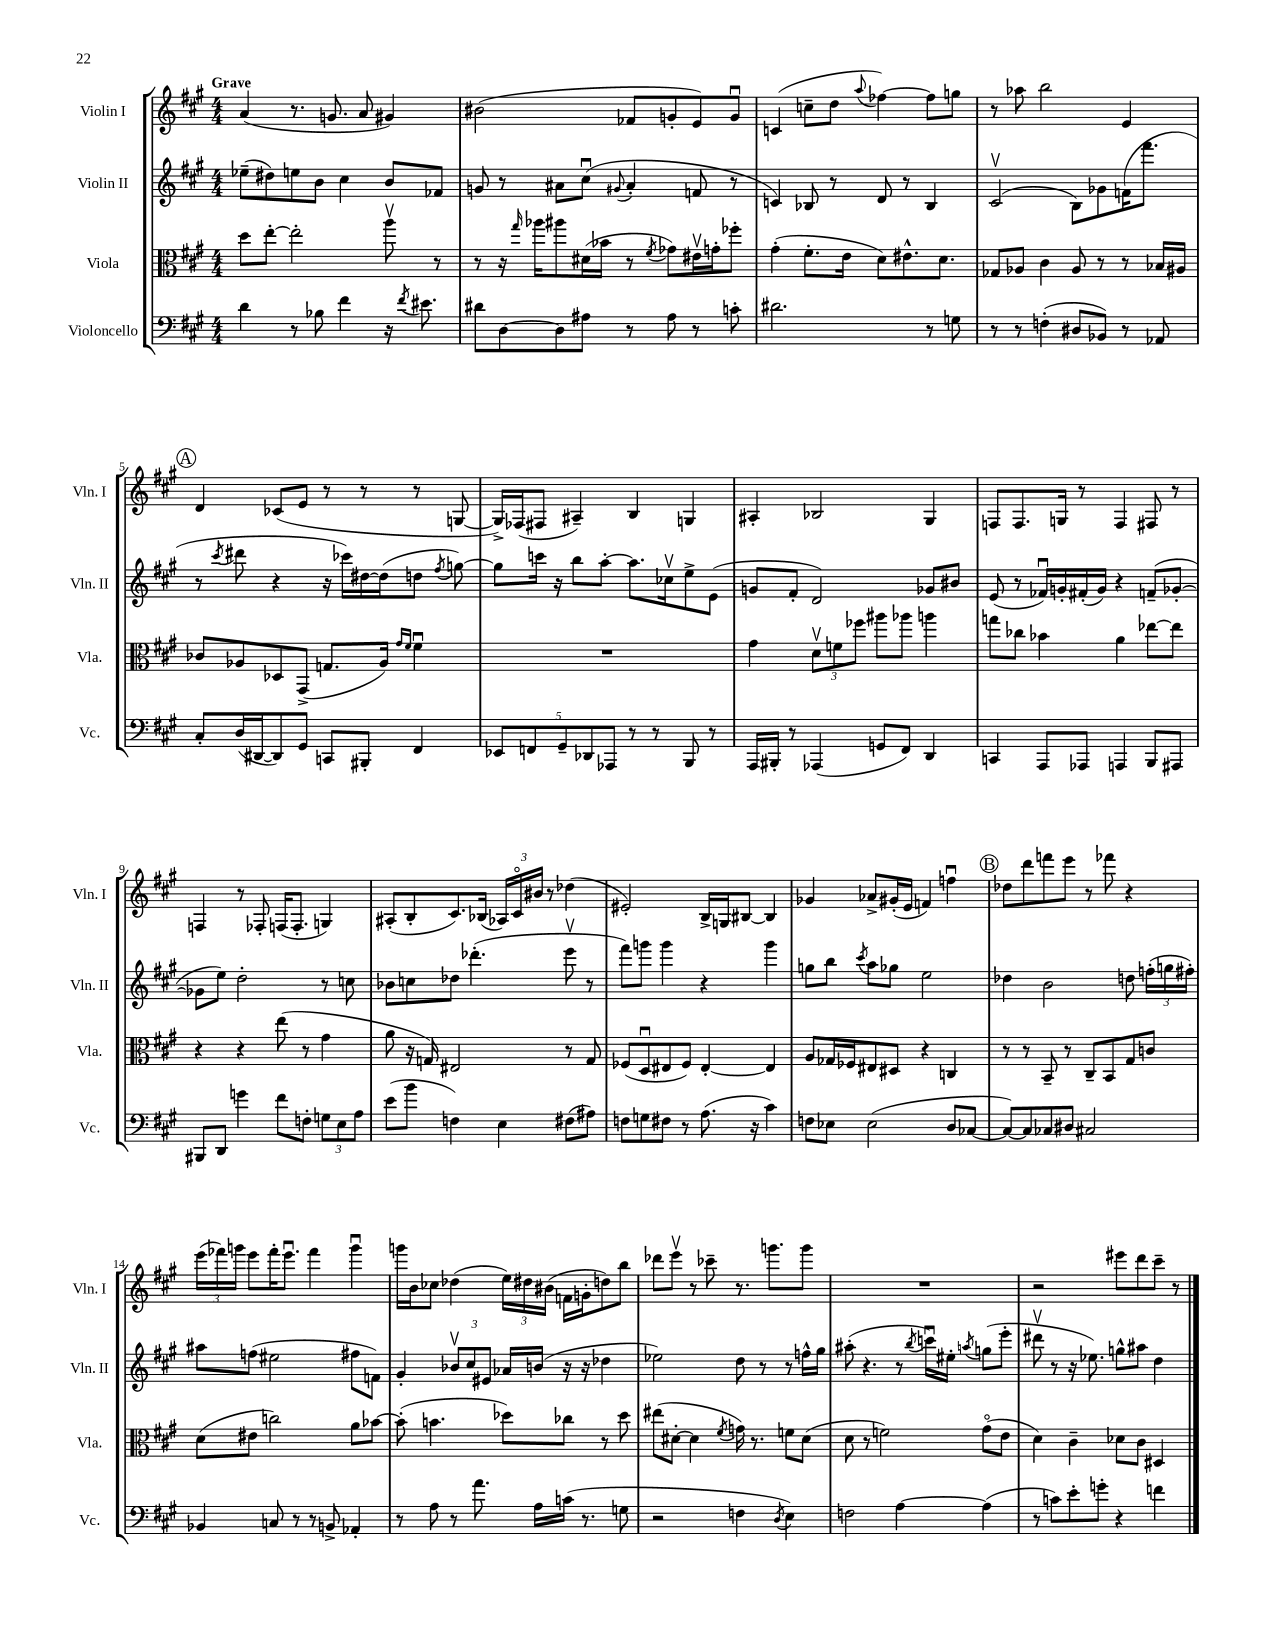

**kern	**kern	**kern	**kern
*staff4	*staff3	*staff2	*staff1
*clefF4	*clefC3	*clefG2	*clefG2
*k[f#c#g#]	*k[f#c#g#]	*k[f#c#g#]	*k[f#c#g#]
*M4/4	*M4/4	*M4/4	*M4/4
4d	8dd	(8ee-~	(4a
.	[8ee'	8dd#)	.
8r	2ee']	8ee	8.r
8B-	.	8b	.
.	.	.	8.g
4f#	.	4cc#	.
.	.	.	8a
16r	8aav	8b	4g#)
8qf#	.	.	.
8.e#	.	.	.
.	8r	8f-	.
=	=	=	=
8d#	8r	8g	(2b#
[8D	16r	8r	.
.	16qqgg#	.	.
.	16aa-	.	.
8D]	8aa#	8a#	.
8A#	(16d#	(8cc#u	.
.	16b-	.	.
.	.	8qqg#	.
8r	8r	4a#'	8f-
.	8qf#	.	.
8A#	8g-)	.	8g'
8r	16e#v	8f	8e)
.	16g'	.	.
8c'	8ff-'	8r	8gu
=	=	=	=
2.d#	(4g#'	4c)	(4c
.	8.f#'	8B-	8cc~
.	.	8r	8dd
.	16e	.	.
.	.	.	8qqaa
.	8d)	8d	[4ff-)
.	8.e#^^	8r	.
8r	.	4B-	8ff-]
.	8.d	.	.
8G	.	.	8gg
=	=	=	=
8r	8G-	(2c#v	8r
8r	8A-	.	8aa-
(4F'	4c#	.	2bb
8D#	8A-	8B)	.
8BB-)	8r	8g-	.
8r	8r	(16f	4e
.	.	8.fff#	.
8AA-	16B-	.	.
.	16A#	.	.
=	=	=	=
8C#'	8c-	8r	4d
.	.	8qccc#	.
(16D	8A-	8ddd#	.
[16DD#	.	.	.
8DD#])	8D-	4r	(8c-
8GG#	(8GG#^	.	8e
8CC	8.G	16r	8r
.	.	16ccc-)	.
8BBB#'	.	[16dd#	8r
.	16A-)	(16dd#]	.
.	16qqg#	.	.
.	16qqf#	.	.
4FF#	4f#u	8dd	8r
.	.	8qff#	.
.	.	[8gg)	[8G
=	=	=	=
10EE-	1r	8gg]	16G^])
.	.	.	(16F-
10FF	.	.	.
.	.	16ccc	8F#
.	.	16r	.
10GG#~	.	.	.
.	.	8bb	4A#~)
10DD-	.	.	.
.	.	[8aa'	.
10AAA-	.	.	.
8r	.	8.aa]	4B
8r	.	.	.
.	.	16cc-v	.
8BBB	.	8ee^	4G
8r	.	(8e	.
=	=	=	=
16AAA	4g#	8g	4A#'
16BBB#'	.	.	.
8r	.	8f#'	.
(4AAA-	12dv	2d)	2B-
.	12f	.	.
.	12ff-	.	.
8GG	8aa#	.	.
8FF#)	8aa-	.	.
4DD	4aa	8g-	4G#
.	.	8b#	.
=	=	=	=
4CC	8gg	(8e	8F
.	8cc-	8r	8.F
8AAA	4b-	16f-u)	.
.	.	16g'	16G
8AAA-	.	(16f#'	8r
.	.	16g)	.
4AAA	4a	4r	4F
8BBB	[8ee-	(8f~	8F#
8AAA#	8ee-]	[8g-'	8r
=	=	=	=
8BBB#	4r	8g-]	4F
8DD	.	8ee)	.
4g	4r	2dd'	8r
.	.	.	8F-'
8f#	(8ee	.	(16F
.	.	.	8.F'
8F'	8r	.	.
12G	4g#	8r	4G)
12E	.	.	.
.	.	8cc	.
12A	.	.	.
=	=	=	=
(8e	8a	8b-	(8A#'
8b	16r	8cc	8B'
.	16G)	.	.
4F)	2E#	8dd-	8.c#)
.	.	(4.ddd-'	.
.	.	.	(16B-
4E	.	.	24A-)
.	.	.	24c#o
.	.	.	24b#
.	.	.	8r
(8F#	8r	8eeev	(4dd-
8A#)	8G	8r	.
=	=	=	=
8F	(8F-	8fff#)	2e#')
8G	8Du	8ggg	.
8F#	8E#	4ggg	.
8r	8F-)	.	.
(8.A	[4E#'	4r	16B^
.	.	.	16G
.	.	.	[8B#
16r	.	.	.
4c#)	4E#]	4ggg	4B#]
=	=	=	=
8F	8A	8gg	4g-
8E-	16G-	8bb	.
.	16F-	.	.
.	.	8qccc#	.
(2E-	8E#	8aa	8a-^
.	8D#	8gg-	(16g#'
.	.	.	16e
.	4r	2ee	4f)
8D	4C	.	4ffu
[8C-	.	.	.
=	=	=	=
8C-_)	8r	4dd-	8dd-
8C-]	8r	.	8ddd
8C-	8BB~	2b	8fff
8D#	8r	.	8eee
2C#	8C#~	.	8r
.	8BB	.	8fff-
.	8G#	8dd	4r
.	8c	(24ff'	.
.	.	24gg	.
.	.	24ff#')	.
=	=	=	=
4BB-	(8d	8aa#	(24eee
.	.	.	24fff-)
.	.	.	24ggg
.	8e#	(8ff	8eee
8C	2cc)	2ee#	16fff-'
.	.	.	8.eeeu
8r	.	.	.
8r	.	.	4fff-
8BB^	.	.	.
4AA-'	8a	8ff#	4gggu
.	[8b-	8f)	.
=	=	=	=
8r	(8b-']	4g#'	16ggg
.	.	.	16b
8A	4.b	.	8cc-
8r	.	12b-v	(4dd-
.	.	12cc#	.
8.a	.	.	.
.	.	12e#	.
.	8dd-)	16a-	24ee)
.	.	.	24dd#
16A	.	(16b	.
.	.	.	(24b#
(16c	8cc-	16r	16f
8.r	.	16r	16g'
.	8r	4dd-	8dd)
8G	8dd-	.	8bb
=	=	=	=
2r	(8ee#	2ee-)	8ddd-
.	[8d#'	.	8eeev
.	4d#]	.	8r
.	.	.	8ccc-~
.	8qf#	.	.
4F	16g)	8dd	8.r
.	8.r	.	.
.	.	8r	.
.	.	.	8.ggg
8qD	.	.	.
4E)	8f	8r	.
.	(8d#	16ff^^	8ggg
.	.	16gg#	.
=	=	=	=
2F	8d	(8aa#'	1r
.	8r	4.r	.
.	2f)	.	.
[4A	.	8r	.
.	.	8qbb	.
.	.	16cccu)	.
.	.	16ee#'	.
.	.	8qaa	.
(4A]	(8g#o	(8gg	.
.	8e	8eee'	.
=	=	=	=
8r	4d)	8ddd#v	2r
8c)	.	8r	.
8e'	4c#~	16r	.
.	.	8.ee-)	.
8g'	.	.	.
4r	8d-	8gg^^	8eee#
.	8c#	8aa#	8ddd
4f	4D#	4dd	8ccc#~
.	.	.	8r
==	==	==	==
*-	*-	*-	*-
